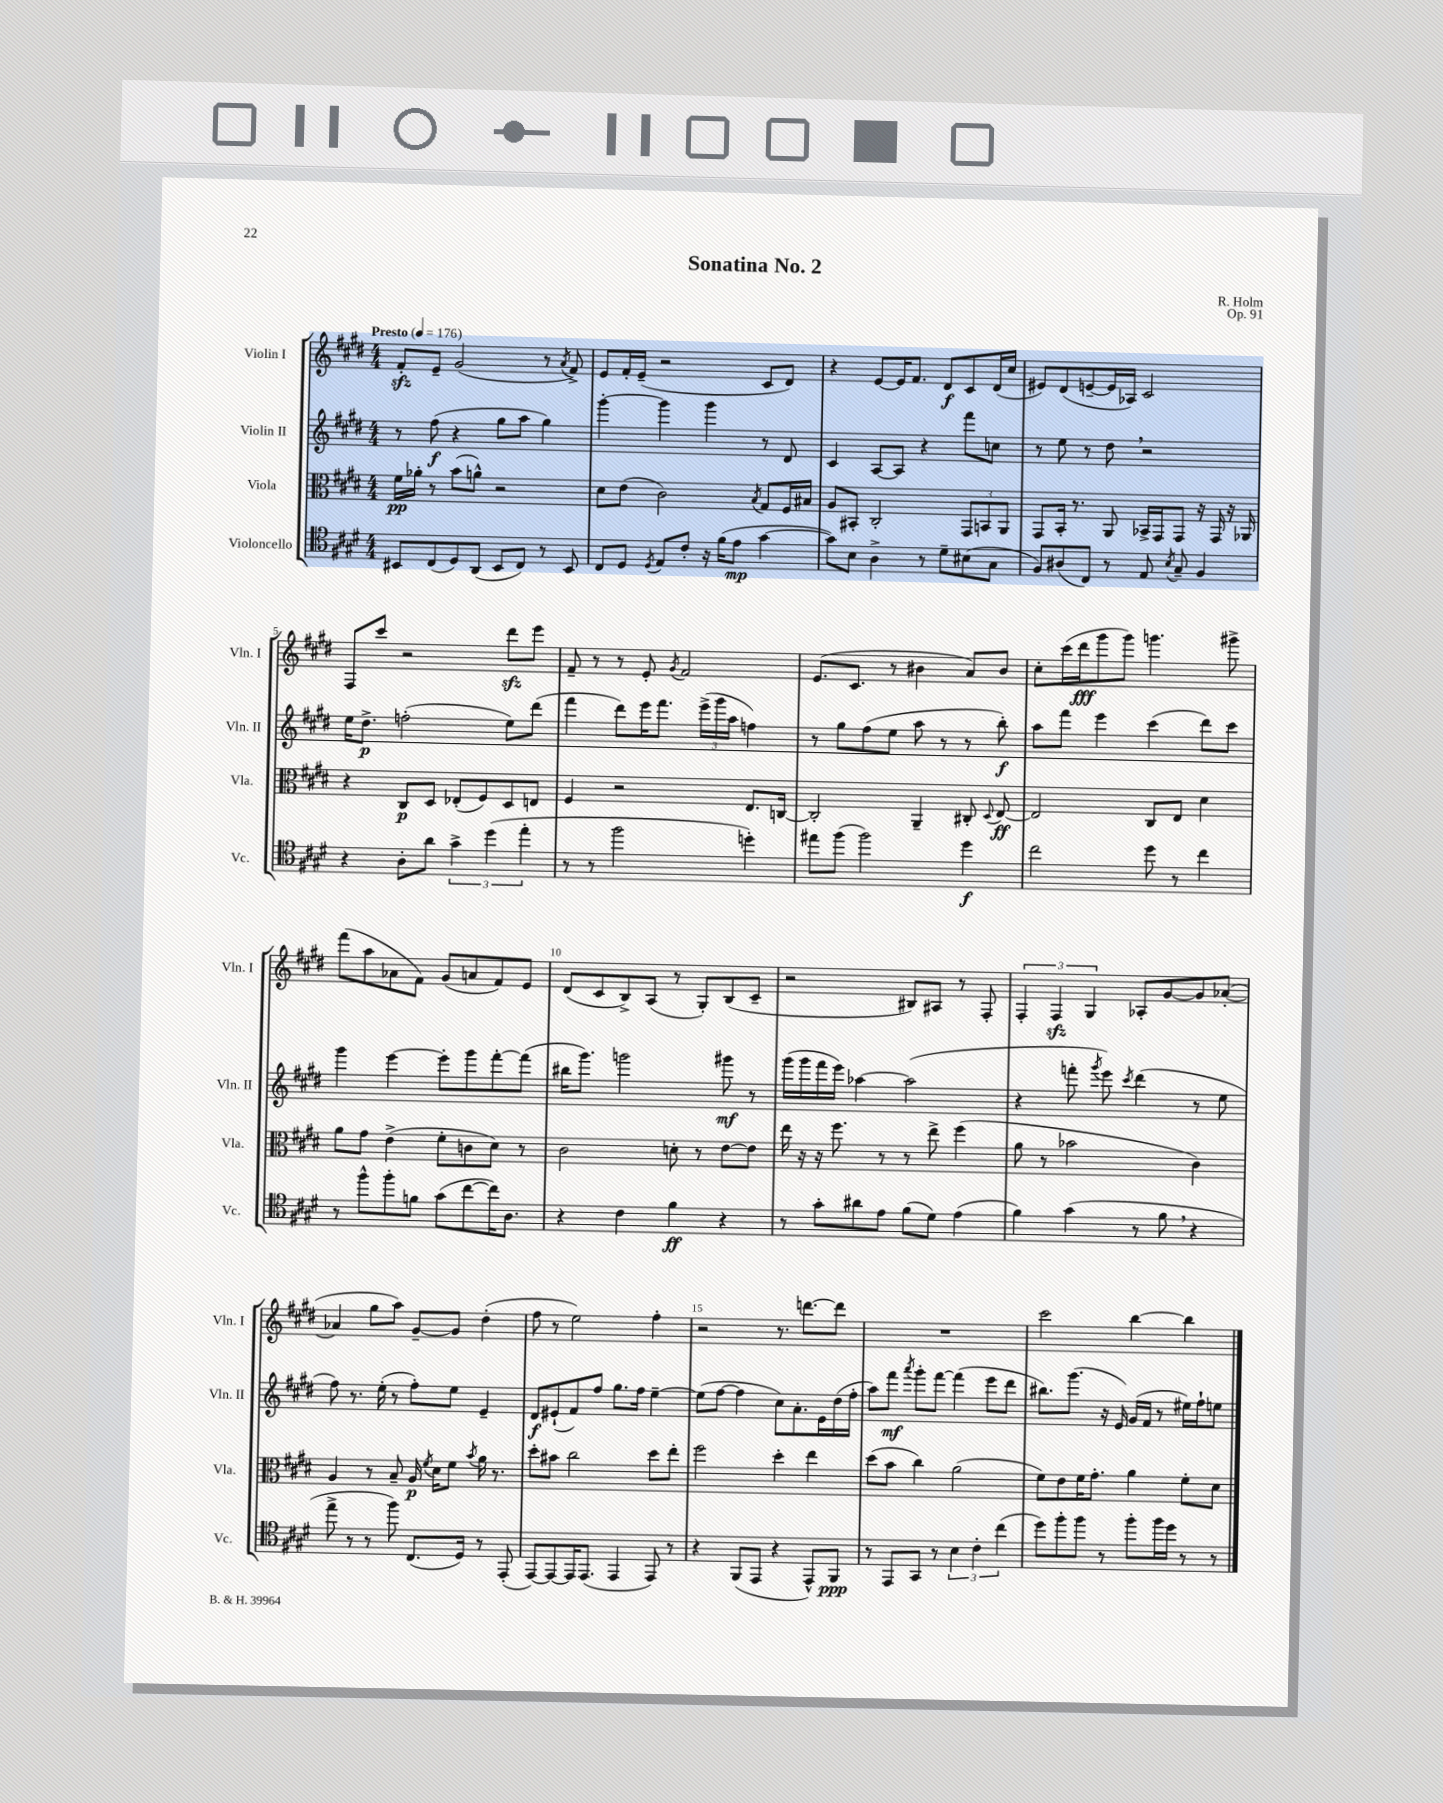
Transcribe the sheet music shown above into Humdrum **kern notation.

**kern	**kern	**kern	**kern
*staff4	*staff3	*staff2	*staff1
*clefC4	*clefC3	*clefG2	*clefG2
*k[f#c#g#d#]	*k[f#c#g#d#]	*k[f#c#g#d#]	*k[f#c#g#d#]
*M4/4	*M4/4	*M4/4	*M4/4
*MM176	*MM176	*MM176	*MM176
8BB#	16f#	8r	8f#'
.	16a-'	.	.
(8C#	8r	(8ff#	8e~
8D#)	(8b	4r	(2g#
(8AA	8a^^)	.	.
8BB#	2r	8gg#	.
8C#)	.	8aa	.
8r	.	4gg#)	8r
.	.	.	8qa
8BB#	.	.	8f#^)
=	=	=	=
8C#	8d#	[4ggg#'	8e
8D#	(8e	.	16f#'
.	.	.	(16e~
8qD#	.	.	.
8E	2c#)	4ggg#]	2r
8c#'	.	.	.
16r	.	4ggg#	.
(16f#	.	.	.
8e	.	.	.
.	8qB	.	.
[4g#	8G#	8r	8c#
.	16F#	8d#	8d#)
.	16B#	.	.
=	=	=	=
8g#])	8A	4c#	4r
8B	8BB#'	.	.
4A^	2C#'	[8A	[8e
.	.	8A]	16e]
.	.	.	8.f#
8r	.	4r	.
8d#~	.	.	8d#
(8B#	12GG#	8fff#	8c#
.	12BB	.	.
8G#	.	8cc	(16d#
.	12AA	.	.
.	.	.	16cc#
=	=	=	=
8F#)	8GG#	8r	8e#)
(8A#	16BB'	8ee	(8d#
.	8.r	.	.
8C#)	.	8r	[8e~
8r	8AA	8dd#	16e]
.	.	.	16A-)
8E	16BB-^	2r	2c#
.	16GG#	.	.
8qB	.	.	.
8G#~	8GG#	.	.
4F#	16r	.	.
.	16GG#	.	.
.	16r	.	.
.	16AA-	.	.
=	=	=	=
4r	4r	16ee	8F#
.	.	8.dd#^	.
.	.	.	8ccc#
8A'	8C#	(2ff'	2r
8a	8D#	.	.
6g#^	(8E-'	.	.
.	8F#)	.	.
(6dd#	.	.	.
.	8D#	8ee)	8ddd#
6ee'	.	.	.
.	8E	(8ddd#	8eee
=	=	=	=
8r	4F#	4fff#	8f#~
8r	.	.	8r
2ff#	2r	8ddd#)	8r
.	.	16eee	8e'
.	.	8.fff#	.
.	.	.	8qg#
.	.	.	2f#
.	.	(24eee^	.
.	.	24ggg#	.
.	.	24aa	.
4dd')	8.E	4ff)	.
.	[16C	.	.
=	=	=	=
8ee#	2C']	8r	(8.e
(8ff#	.	8gg#	.
.	.	.	8.c#
2ff#)	.	(8ff#	.
.	.	8ee	8r
.	4AA~	8aa	4b#
.	.	8r	.
4dd#	8C#'	8r	8a)
.	8qqD#	.	.
.	[8E	8bb')	8b#
=	=	=	=
2cc#	2E]	8aa	8cc#'
.	.	8fff#	(16ccc#
.	.	.	16ddd#
.	.	4eee	8ggg#
.	.	.	8ggg#)
8dd#	8C#	(4ccc#	4.ggg
8r	8E	.	.
4cc#	4d#	8ddd#)	.
.	.	8ccc#	8ggg#^
=	=	=	=
8r	8a	4ggg#	(8fff#
8ff#^^	8g#	.	8aa
8ff#'	(4e^	[4eee	8a-
8f	.	.	8f#)
(8g#	8f#'	8eee']	(8g#
[8cc#	8c	8ggg#	8a
16cc#])	8d#)	[8fff#'	8f#)
8.A	.	.	.
.	8r	(8fff#]	8e
=	=	=	=
4r	2c#	16bb#	(8d#
.	.	8.ggg#)	.
.	.	.	8c#
4c#	.	2ggg	8B^)
.	.	.	(8A
4f#	8d'	.	8r
.	8r	.	8G#')
4r	[8e	8ggg#	(8B
.	8e]	8r	8c#~
=	=	=	=
8r	16ee	(16ggg#	2r
.	16r	16ggg#	.
8g#'	16r	16fff#	.
.	8.ff#	16eee)	.
8a#	.	[4aa-	.
8e	8r	.	.
(8f#	8r	(2aa-]	8B#)
8d#)	8ee^	.	8A#
(4e	(4ff#	.	8r
.	.	.	8F#'
=	=	=	=
4f#)	8a	4r	6F#'
.	8r	.	.
.	.	.	6F#
(4g#	2b-	8fff'	.
.	.	.	6G#
.	.	8qggg#	.
.	.	8eee)	.
.	.	8qccc#	.
8r	.	(4ddd#	8A-'
8f#	.	.	[8g#
4r	4c#)	8r	8g#]
.	.	8ee	([8a-'
=	=	=	=
8ee^	4A	8ff#)	4a-]
8r	.	8.r	.
8r	8r	.	8gg#
.	.	(16ee'	.
8ff#)	8B~	8r	8aa)
(8.C#	16A	8ff#')	[8g#~
.	8qf#	.	.
.	16d#	.	.
.	8f#	8ee	8g#]
16D#)	.	.	.
.	8qb	.	.
8r	16a	4e~	(4dd#'
.	8.r	.	.
(8EE'	.	.	.
=	=	=	=
[8EE)	8dd#'	8d#	8ff#
8EE_	8b#	(8e#`	8r
16EE]	2cc#	8f#)	2ee)
(8.EE	.	.	.
.	.	8ff#	.
4EE	.	8.gg#	.
.	.	16ff#	.
8EE)	8dd#	[4ee~	4ff#'
8r	8ee'	.	.
=	=	=	=
4r	2ff#	(8ee]	2r
.	.	[8ff#	.
(8FF#	.	4ff#]	.
8EE	.	.	.
4r	4dd#'	8cc#)	8.r
.	.	8.a'	.
.	.	.	[8.ddd
8EE^^)	4ee	.	.
.	.	16e	.
8FF#	.	(16dd#	8ddd]
.	.	16ff#'	.
=	=	=	=
8r	(8dd#	8aa)	1r
8EE	8b	8fff#	.
.	.	8qaaa	.
8GG#	4cc#)	8ggg#'	.
8r	.	[8fff#	.
6B	(2a	(4fff#]	.
6c#'	.	.	.
.	.	8eee	.
(6cc#	.	.	.
.	.	8ddd#	.
=	=	=	=
8dd#)	8f#)	8.bb#)	2ccc#
8ff#'	8e	.	.
.	.	(8.ggg#	.
8ff#	16f#	.	.
.	8.g#'	.	.
8r	.	16r	.
.	.	16e)	.
8ff#'	4a	(16g#	[4bb
.	.	16f#	.
16ff#	.	8r	.
16dd#	.	.	.
8r	8f#'	16ee#)	4bb]
.	.	16ff#`	.
8r	8d#	8ee	.
==	==	==	==
*-	*-	*-	*-
